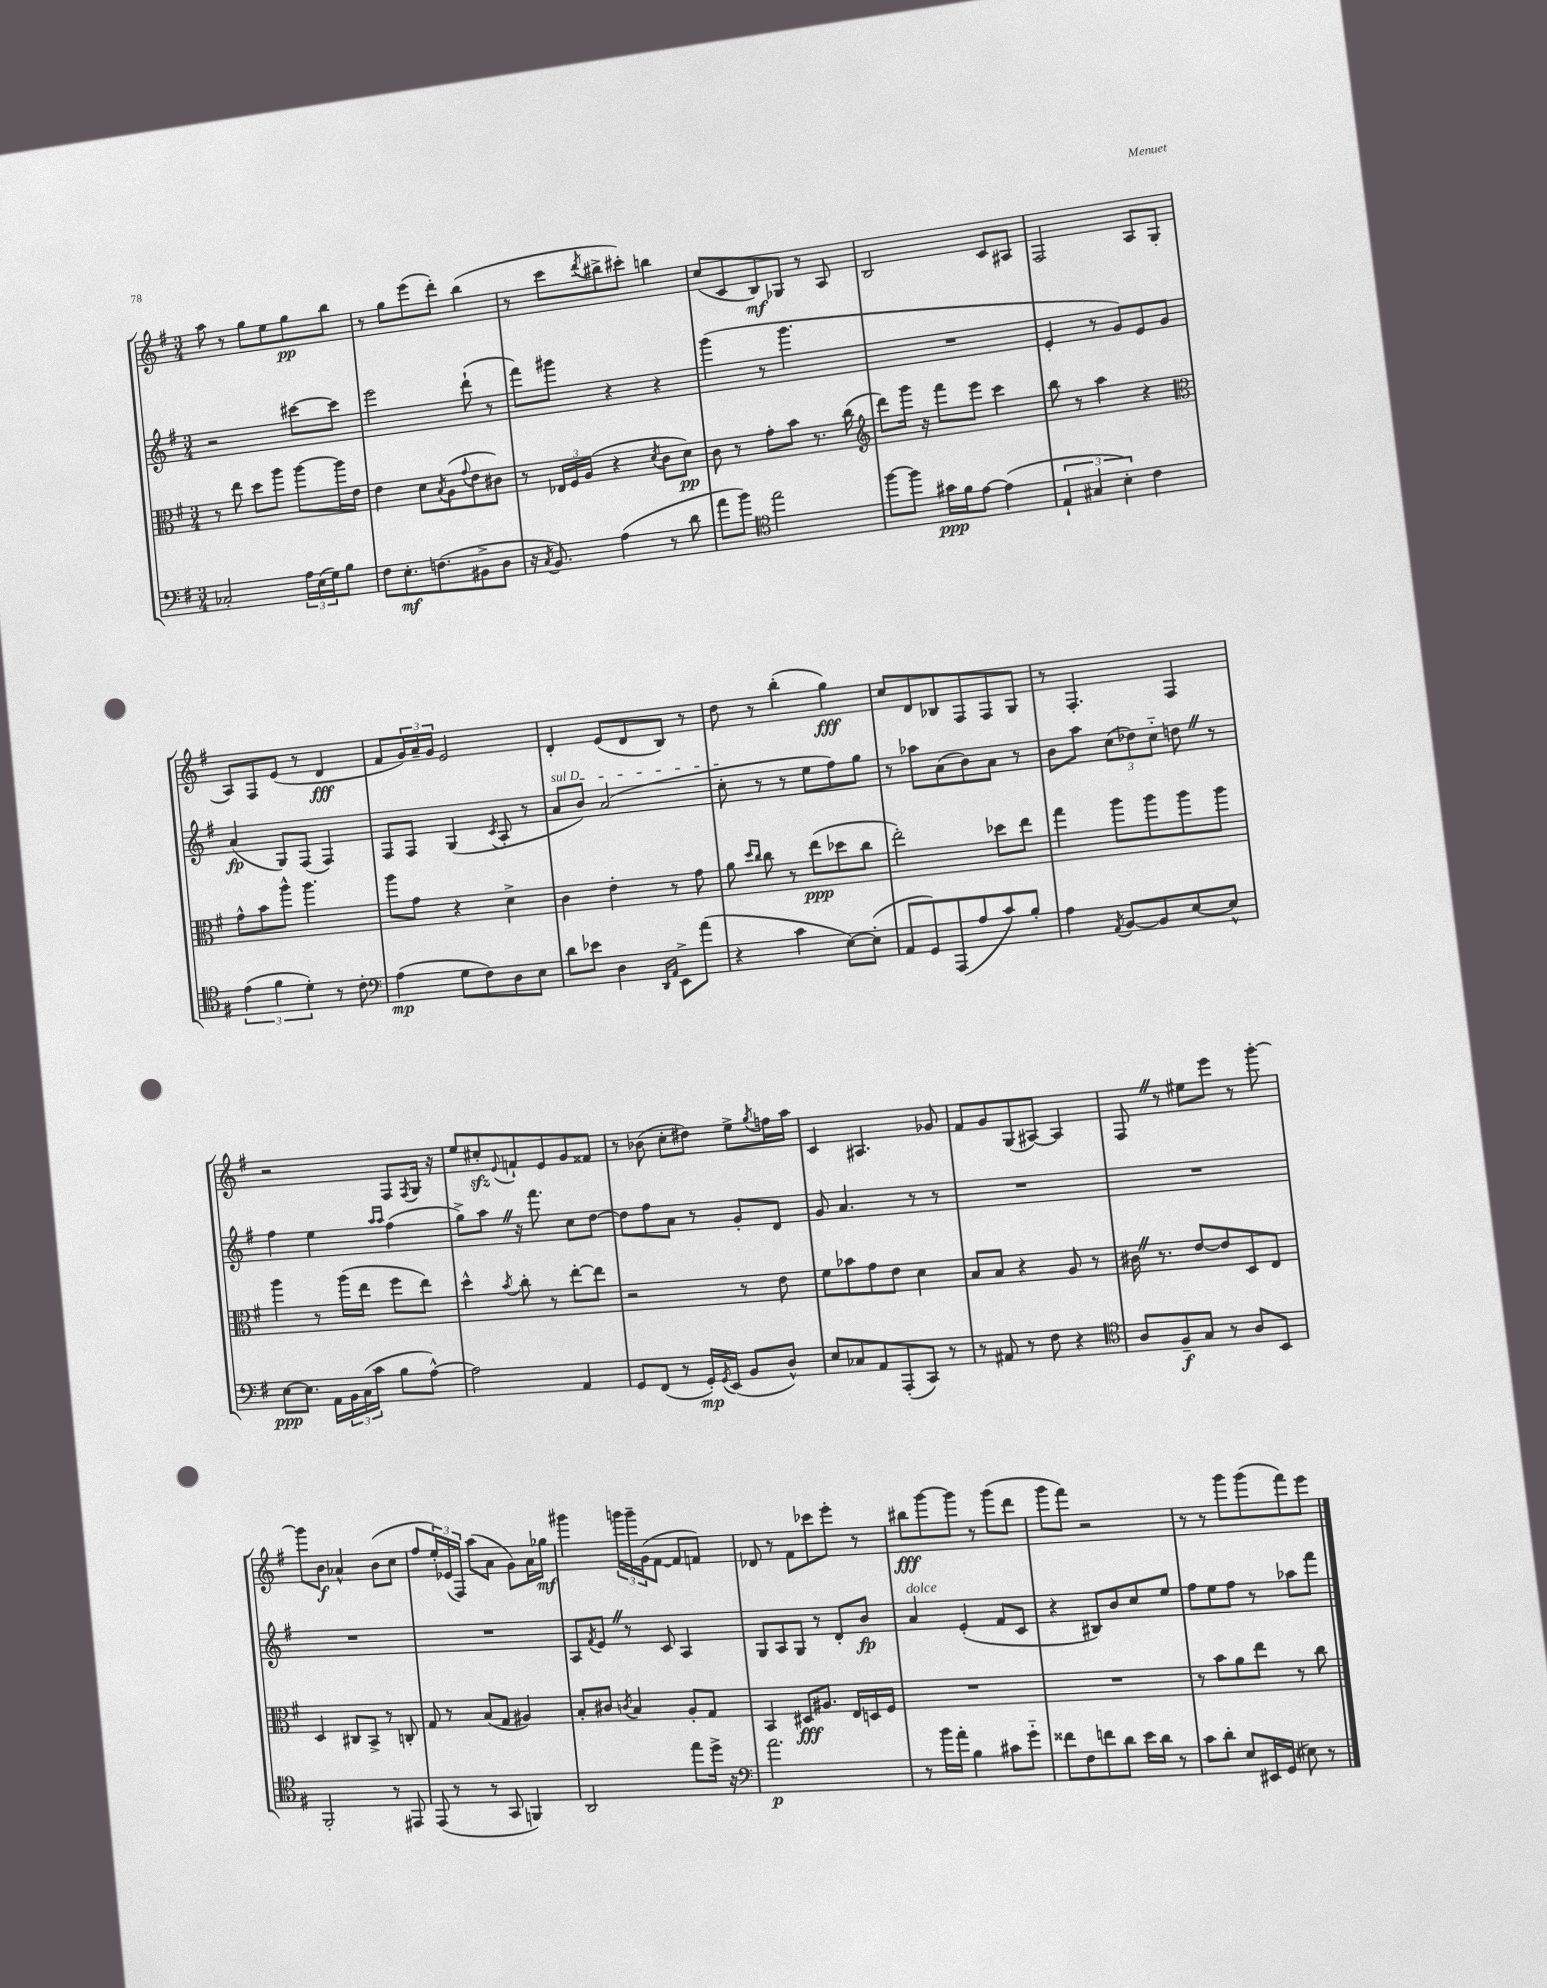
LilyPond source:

<<
\new StaffGroup <<
\new Staff = "s0" {
    \clef treble \key g \major \numericTimeSignature \time 3/4
    a''8 r8 g''8 e''8 g''8\pp b''8 |
    r8 g''8 e'''8( d'''8-.) b''4( |
    r8 c'''8 \acciaccatura { d'''8 } bis''8-> cis'''8-.) b''4 |
    c''8( c'8 b8\mf) ges8 r8 a8 |
    b2 c'8 ais8 |
    fis2 a8 g8( |
    a8) fis8 e'8( r8 d'4\fff |
    fis'8 \tuplet 3/2 { g'16) a'16-- g'16 } e'2 |
    d'4-. e'8( d'8 b8) r8 |
    d''8 r8 b''4-.( g''4\fff) |
    c''8 d'8 bes8 fis8 fis8 g8 |
    r8 fis4.-. fis4 |
    r2 fis8 \acciaccatura { fis8 } g16 r16 |
    e''8 cis''8-.\sfz \appoggiatura { e'8 } f'8-! e'8 g'8 fisis'8 |
    r8 bes'8( c''8-. dis''8) e''8-> \acciaccatura { g''8 } f''16 a''16 |
    c'4 ais4. ges'8 |
    fis'8 g'8 g8( ais8~) ais4 |
    fis8 \once \override BreathingSign.text = \markup { \musicglyph "scripts.caesura.straight" } \breathe r8 eis''8 e'''8 r8 g'''8~-. |
    g'''8 b'8\f aes'4-^ b'8( c''8 |
    fis''8 \tuplet 3/2 { e''16-.) ees'16( fis16) } a''8( a'8 g'8) a'16 ges''16\mf |
    gis'''4 \tuplet 3/2 { g'''16 g'''16-- g'16( } fis'8~ fis'8 f'8) |
    des'8 r8 fis'8 ces'''8 e'''8-. r8 |
    bis''8\fff g'''8~ g'''8 r8 g'''8( d'''8 |
    g'''8 fis'''8) r2 |
    r8 r8 g'''8 g'''8( fis'''8) e'''8 \bar "|." |
}
\new Staff = "s1" {
    \clef treble \key g \major \numericTimeSignature \time 3/4
    r2 cis'''8~ cis'''8 |
    e'''2 d'''8-!( r8 |
    fis'''8) gis'''8 r4 r4 |
    g'''4( r8 g'''4. |
    R2. |
    e'4-. r8 g'8) e'8 g'8 |
    a'4\fp( g8) fis8( fis4) |
    fis8 fis8 g4( \acciaccatura { c'8 } a8-. r8 |
    \once \override TextSpanner.bound-details.left.text = \markup { \italic "sul D" } a'8\startTextSpan b'8) a'2( |
    c''8-.\stopTextSpan r8 r8 e''8 fis''8) g''8 |
    r8 aes''8 a'8( b'8) a'8 r8 |
    b'8 a''8 \tuplet 3/2 { c''8( des''8) c''8-_ } d''8 \once \override BreathingSign.text = \markup { \musicglyph "scripts.caesura.straight" } \breathe r8 |
    fis''4 e''4 \grace { a''16 a''16 } fis''4( |
    g''8->) a''8 \once \override BreathingSign.text = \markup { \musicglyph "scripts.caesura.straight" } \breathe r16 fis'''8. c''8 d''8~ |
    d''8 fis''8 a'8 r8 g'8-. d'8 |
    g'8 a'4. r8 r8 |
    R2. |
    R2. |
    R2. |
    R2. |
    a8 \acciaccatura { fis'8 } e'8 \once \override BreathingSign.text = \markup { \musicglyph "scripts.caesura.straight" } \breathe r8 c'8 a4 |
    g8 a8 g8 r8 d'8-. b'8\fp |
    a'4^\markup { \italic "dolce" } e'4-.( fis'8 c'8 |
    r4 bis8) b'8 c''8 e''8 |
    fis''8 e''8 fis''8 r8 aes''8 fis'''8 \bar "|." |
}
\new Staff = "s2" {
    \clef alto \key g \major \numericTimeSignature \time 3/4
    r8 e''8 d''8 a''8 a''8~ a''16 e'16 |
    e'4 d'8 \acciaccatura { b8 } a8( \appoggiatura { g'8 } e'8 cis'8) |
    r8 \tuplet 3/2 { ees16 fis16 a16( } r4 \acciaccatura { d'8 } c'8 d'8\pp) |
    c'8 r8 g'8-. b'8 r8. c''16( |
    \clef treble d'''8) g'''16 r16 fis'''8 e'''8 c'''4 |
    b''8 r8 a''4 r4 |
    \clef alto g'8-^ b'8 a''8-^ a''4. |
    a''8 g'8 r4 d'4-> |
    c'4 e'4-. r8 g'8 |
    a'8 \grace { d''16 c''16 } c''8 r8 e''8\ppp( des''8 c''8 |
    e''2-.) des''8 e''8 |
    g''4 a''8 a''8 a''8 a''8 |
    a''4 r8 a''16( e''16 fis''8 e''8) |
    d''4-^ \acciaccatura { b'8 } c''8-. r8 e''8~-. e''8 |
    r2 r8 e'8 |
    fis'8 bes'8 g'8 e'8 d'4 |
    b8 b8 r4 a8 r8 |
    cis'16 \once \override BreathingSign.text = \markup { \musicglyph "scripts.caesura.straight" } \breathe r8. e'8~ e'8 d8 e8 |
    d4 cis8 b,8-> r8 c8-. |
    g8 r8 b8( g8 ais4) |
    b8-. cis'8 \acciaccatura { c'8 } b4 a8-. g8 |
    b,4 dis8\fff ais8. e16 d16 fis16 |
    R2. |
    R2. |
    r8 b'8 a'8 e''8 r8 c''8 \bar "|." |
}
\new Staff = "s3" {
    \clef bass \key g \major \numericTimeSignature \time 3/4
    ces2-. \tuplet 3/2 { a16 e16( g16) } b8 |
    fis8 e8.-.\mf f8.( bis,8-> d8 |
    r16 \acciaccatura { c8 } b,8.) a4( r8 d'8 |
    a'8 b'8) \clef tenor e''2 |
    fis''8~ fis''8 gis'16\ppp fis'16 e'8~ e'4( |
    \tuplet 3/2 { e4-! gis4 b4-.) } c'4 |
    \tuplet 3/2 { e'4( fis'4 d'4-.) } r8 c'8-. |
    \clef bass a4\mp( g8 fis8) d8 e8 |
    d'8 ees'8 d4 \grace { d,16 a,16 } e,8-> a'8( |
    r4 c'4 e8~) e8-.( |
    a,8 g,8) a,,8( a8 c'8) b8-. |
    a4 \acciaccatura { a,8 } b,8~ b,8 e8~ e8-^ |
    e8~\ppp e8. a,16 \tuplet 3/2 { b,16 c16( c'16 } b8 a8~-^) |
    a2 a,4 |
    g,8 fis,8( r8 g,16-.\mp) \acciaccatura { g,8 } e,16( b,8 d8-^) |
    e8 ces8 a,8 a,,8-.( c,8) r8 |
    r8 ais,8 r8 fis8 r4 |
    \clef tenor a8 fis8--\f g8 r8 a8 b,8 |
    fis,2-. r8 eis,8 |
    e,8( r8 r8 g,8 f,4) |
    a,2 e''8 d''16-> r16 |
    \clef bass a'2.\p |
    r8 b'16 a'16-. b4 cis'8 g'8-_ |
    fisis'8 fis8 f'8 d'8 e'16 d'16 r8 |
    c'8 d'8-. e8 eis,16 g,16( eis8) r8 \bar "|." |
}
>>
>>
\layout { \context { \Score \remove "Bar_number_engraver" } }
